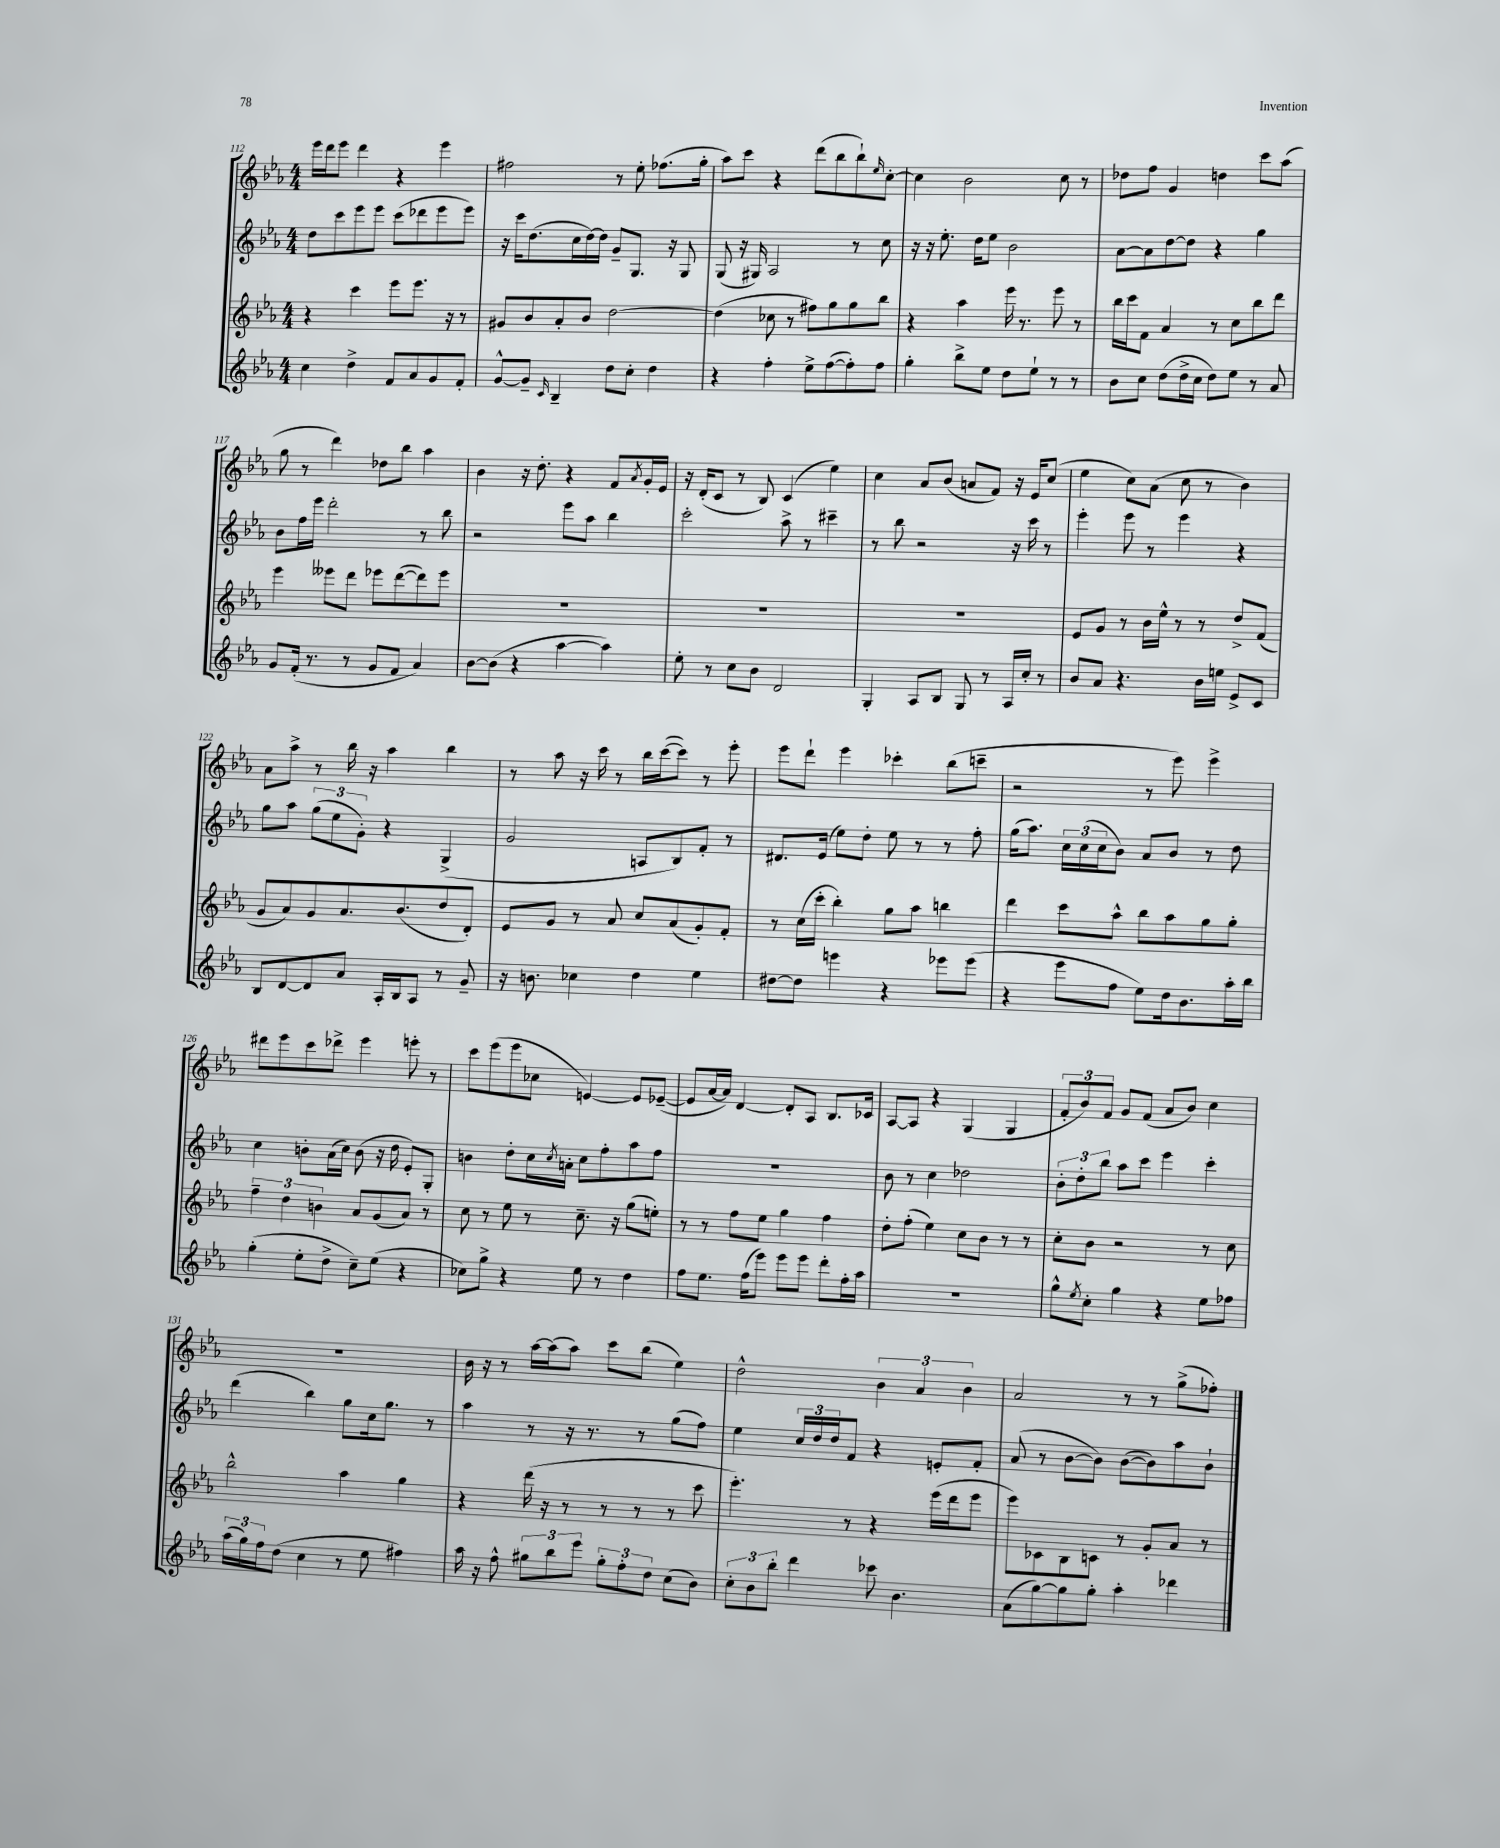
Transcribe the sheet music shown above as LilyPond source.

<<
\new StaffGroup <<
\new Staff = "s0" {
    \clef treble \key ees \major \numericTimeSignature \time 4/4
    ees'''16 d'''16 ees'''8 d'''4 r4 ees'''4 |
    fis''2 r8 ees''8-. fes''8.( g''16-. |
    aes''8) c'''8 r4 d'''8( bes''8 bes''8-!) \grace { ees''16 } c''8~-. |
    c''4 bes'2 c''8 r8 |
    des''8 f''8 g'4 d''4 c'''8 aes''8( |
    g''8 r8 d'''4) des''8 bes''8 aes''4 |
    bes'4 r16 d''8.-. r4 f'8 \acciaccatura { aes'8 } g'16-. ees'16 |
    r16 d'16-.( c'8 r8 bes8) c'4( ees''4) |
    c''4 aes'8 bes'8( a'8 f'8) r16 ees'16 c''8( |
    ees''4 c''8) aes'8( c''8 r8 bes'4) |
    aes'8 aes''8-> r8 bes''16 r16 aes''4 bes''4 |
    r8 aes''8 r16 c'''16 r8 bes''16 c'''16~( c'''8) r8 ees'''8-. |
    ees'''8 d'''8-! ees'''4 ces'''4-. bes''8( c'''8-- |
    r2 r8 ees'''8) ees'''4-> |
    dis'''8 ees'''8 c'''8 des'''8-> ees'''4 e'''8-. r8 |
    c'''8 ees'''8( ees'''8 ces''8 e'4~) e'8 ees'8~--( |
    ees'8 aes'16~ aes'16) d'4~ d'8-. aes8 bes8. ces'16 |
    aes8~ aes8 r4 g4( g4 |
    \tuplet 3/2 { f'8-. bes'8) f'8 } g'8 f'8( aes'8 bes'8) c''4 |
    R1 |
    bes'16 r16 r8 aes''16~ aes''16( aes''8) c'''8 bes''8( ees''4) |
    d''2-^ \tuplet 3/2 { bes'4 aes'4 bes'4 } |
    aes'2 r8 r8 g''8->( fes''8-.) \bar "|." |
}
\new Staff = "s1" {
    \clef treble \key ees \major \numericTimeSignature \time 4/4
    d''8 c'''8 ees'''8 ees'''8 c'''8( des'''8 ees'''8 ees'''8) |
    r16 c'''16 d''8.( c''16 d''16~) d''16 g'8-- g8. r16 g8 |
    g8( r16 gis16) aes2 r8 c''8 |
    r16 r16 ees''8.-. d''16 ees''8 bes'2 |
    aes'8~ aes'8 d''8~ d''8 r4 g''4 |
    bes'8 f''16 ees'''16 d'''2-. r8 bes''8 |
    r2 ees'''8 aes''8 bes''4 |
    c'''2-. aes''8-> r8 cis'''4-- |
    r8 bes''8 r2 r16 c'''16 r8 |
    ees'''4-. ees'''8 r8 ees'''4 r4 |
    g''8 aes''8 \tuplet 3/2 { g''8( ees''8 g'8-.) } r4 g4->( |
    g'2 a8 bes8) f'8-. r8 |
    dis'8. ees'16( ees''8) d''8-. ees''8 r8 r8 f''8-. |
    g''16( aes''8.) \tuplet 3/2 { c''16 c''16( c''16 } bes'8) aes'8 bes'8 r8 d''8 |
    c''4 b'8-. aes'16( c''16) b'8( r16 d''16 ees'8-.) g8-. |
    b'4 d''8-. c''16 \acciaccatura { c''8 } a'16-. c''8 f''8-. aes''8 f''8 |
    R1 |
    bes'8 r8 c''4 des''2 |
    \tuplet 3/2 { bes'8-. d''8-. bes''8 } aes''8 c'''8 ees'''4 c'''4-. |
    d'''4( bes''4) g''8 c''16 g''8. r8 |
    aes''4 r8 r16 r8. r8 g''8( f''8) |
    ees''4 \tuplet 3/2 { c''16 d''16 d''16 } f'8 r4 e'8-. f'8-. |
    aes'8( r8 bes'8~ bes'8) bes'8~( bes'8) aes''8 bes'8-! \bar "|." |
}
\new Staff = "s2" {
    \clef treble \key ees \major \numericTimeSignature \time 4/4
    r4 c'''4 ees'''8 ees'''8. r16 r8 |
    gis'8 bes'8 aes'8-. bes'8 d''2~ |
    d''4( ces''8 r8 fis''8) g''8 g''8 bes''8 |
    r4 aes''4 ees'''16 r8. ees'''8 r8 |
    bes''16 c'''16 f'8 aes'4 r8 c''8 bes''8 d'''8 |
    ees'''4 eeses'''8 d'''8 ees'''8 d'''8~( d'''8) ees'''8 |
    R1 |
    R1 |
    R1 |
    ees'8 g'8 r8 bes'16 ees''16-^ r8 r8 d''8-> f'8( |
    g'8 aes'8) g'8 aes'8. bes'8.( d''8 d'8-.) |
    ees'8 g'8 r8 aes'8 c''8 aes'8( g'8-.) f'8-. |
    r8 c''16( c'''16-. bes''4-.) g''8 aes''8 b''4 |
    d'''4 c'''8 aes''8-^ bes''8 aes''8 g''8 g''8-. |
    \tuplet 3/2 { f''4-- d''4 b'4 } aes'8 g'8( aes'8) r8 |
    c''8 r8 ees''8 r8 c''8.-- r16 g''8( e''8-.) |
    r8 r8 f''8 ees''8 g''4 f''4 |
    d''8-. f''8-.( ees''4) c''8 bes'8 r8 r8 |
    c''8-. bes'8 r2 r8 c''8 |
    bes''2-^ aes''4 g''4 |
    r4 d'''16( r16 r8 r8 r8 r8 c'''8 |
    ees'''4.-.) r8 r4 ees'''16( d'''16 ees'''8 |
    ees'''8) ces'8 bes8 c'8 r8 g'8-. aes'8 r8 \bar "|." |
}
\new Staff = "s3" {
    \clef treble \key ees \major \numericTimeSignature \time 4/4
    c''4 d''4-> f'8 aes'8 g'8 f'8-. |
    g'8~-^ g'8-- \grace { c'16 } bes4-- d''8 c''8-. d''4 |
    r4 f''4-. ees''8-> f''8~( f''8-.) f''8 |
    g''4-. bes''8-> ees''8 d''8 ees''8-! r8 r8 |
    bes'8 c''8 d''8( d''16-> c''16 d''8) ees''8 r8 aes'8 |
    g'8 f'16-.( r8. r8 g'8 f'8 aes'4) |
    bes'8~ bes'8( r4 aes''4~ aes''4) |
    ees''8-. r8 c''8 bes'8 d'2 |
    g4-. aes8 bes8 g8 r8 aes16 c''16-. r8 |
    bes'8 aes'8 r4. bes'16 e''16 ees'8-> c'8 |
    bes8 d'8~ d'8 aes'8 aes16-. bes16 aes8 r8 g'8-- |
    r16 b'8. ces''4 d''4 ees''4 |
    dis''8~ dis''8 e'''4 r4 ees'''8 ees'''8( |
    r4 ees'''8 f''8 ees''8) d''16 bes'8. aes''16-. bes''16 |
    g''4-.( ees''8-. d''8-> c''8--) ees''8( r4 |
    ces''8) g''8-> r4 ees''8 r8 d''4 |
    f''8 ees''8. f''16( ees'''8) ees'''8 ees'''8 d'''8-. f''16-. aes''16 |
    R1 |
    g''8-^ \acciaccatura { ees''8 } c''8-. g''4 r4 ees''8 fes''8 |
    \tuplet 3/2 { aes''16( g''16) f''16 } d''8( c''4 r8 ees''8 fis''4) |
    aes''16 r16 f''8-^ \tuplet 3/2 { gis''8 bes''8 ees'''8 } \tuplet 3/2 { gis''8-. f''8-. d''8 } c''8( bes'8) |
    \tuplet 3/2 { c''8-. bes'8 bes''8-. } d'''4 ces'''8 bes'4. |
    aes'8( g''8~) g''8 g''8-. aes''4-. des'''4 \bar "|." |
}
>>
>>
\layout { \context { \Score currentBarNumber = #112 } }
